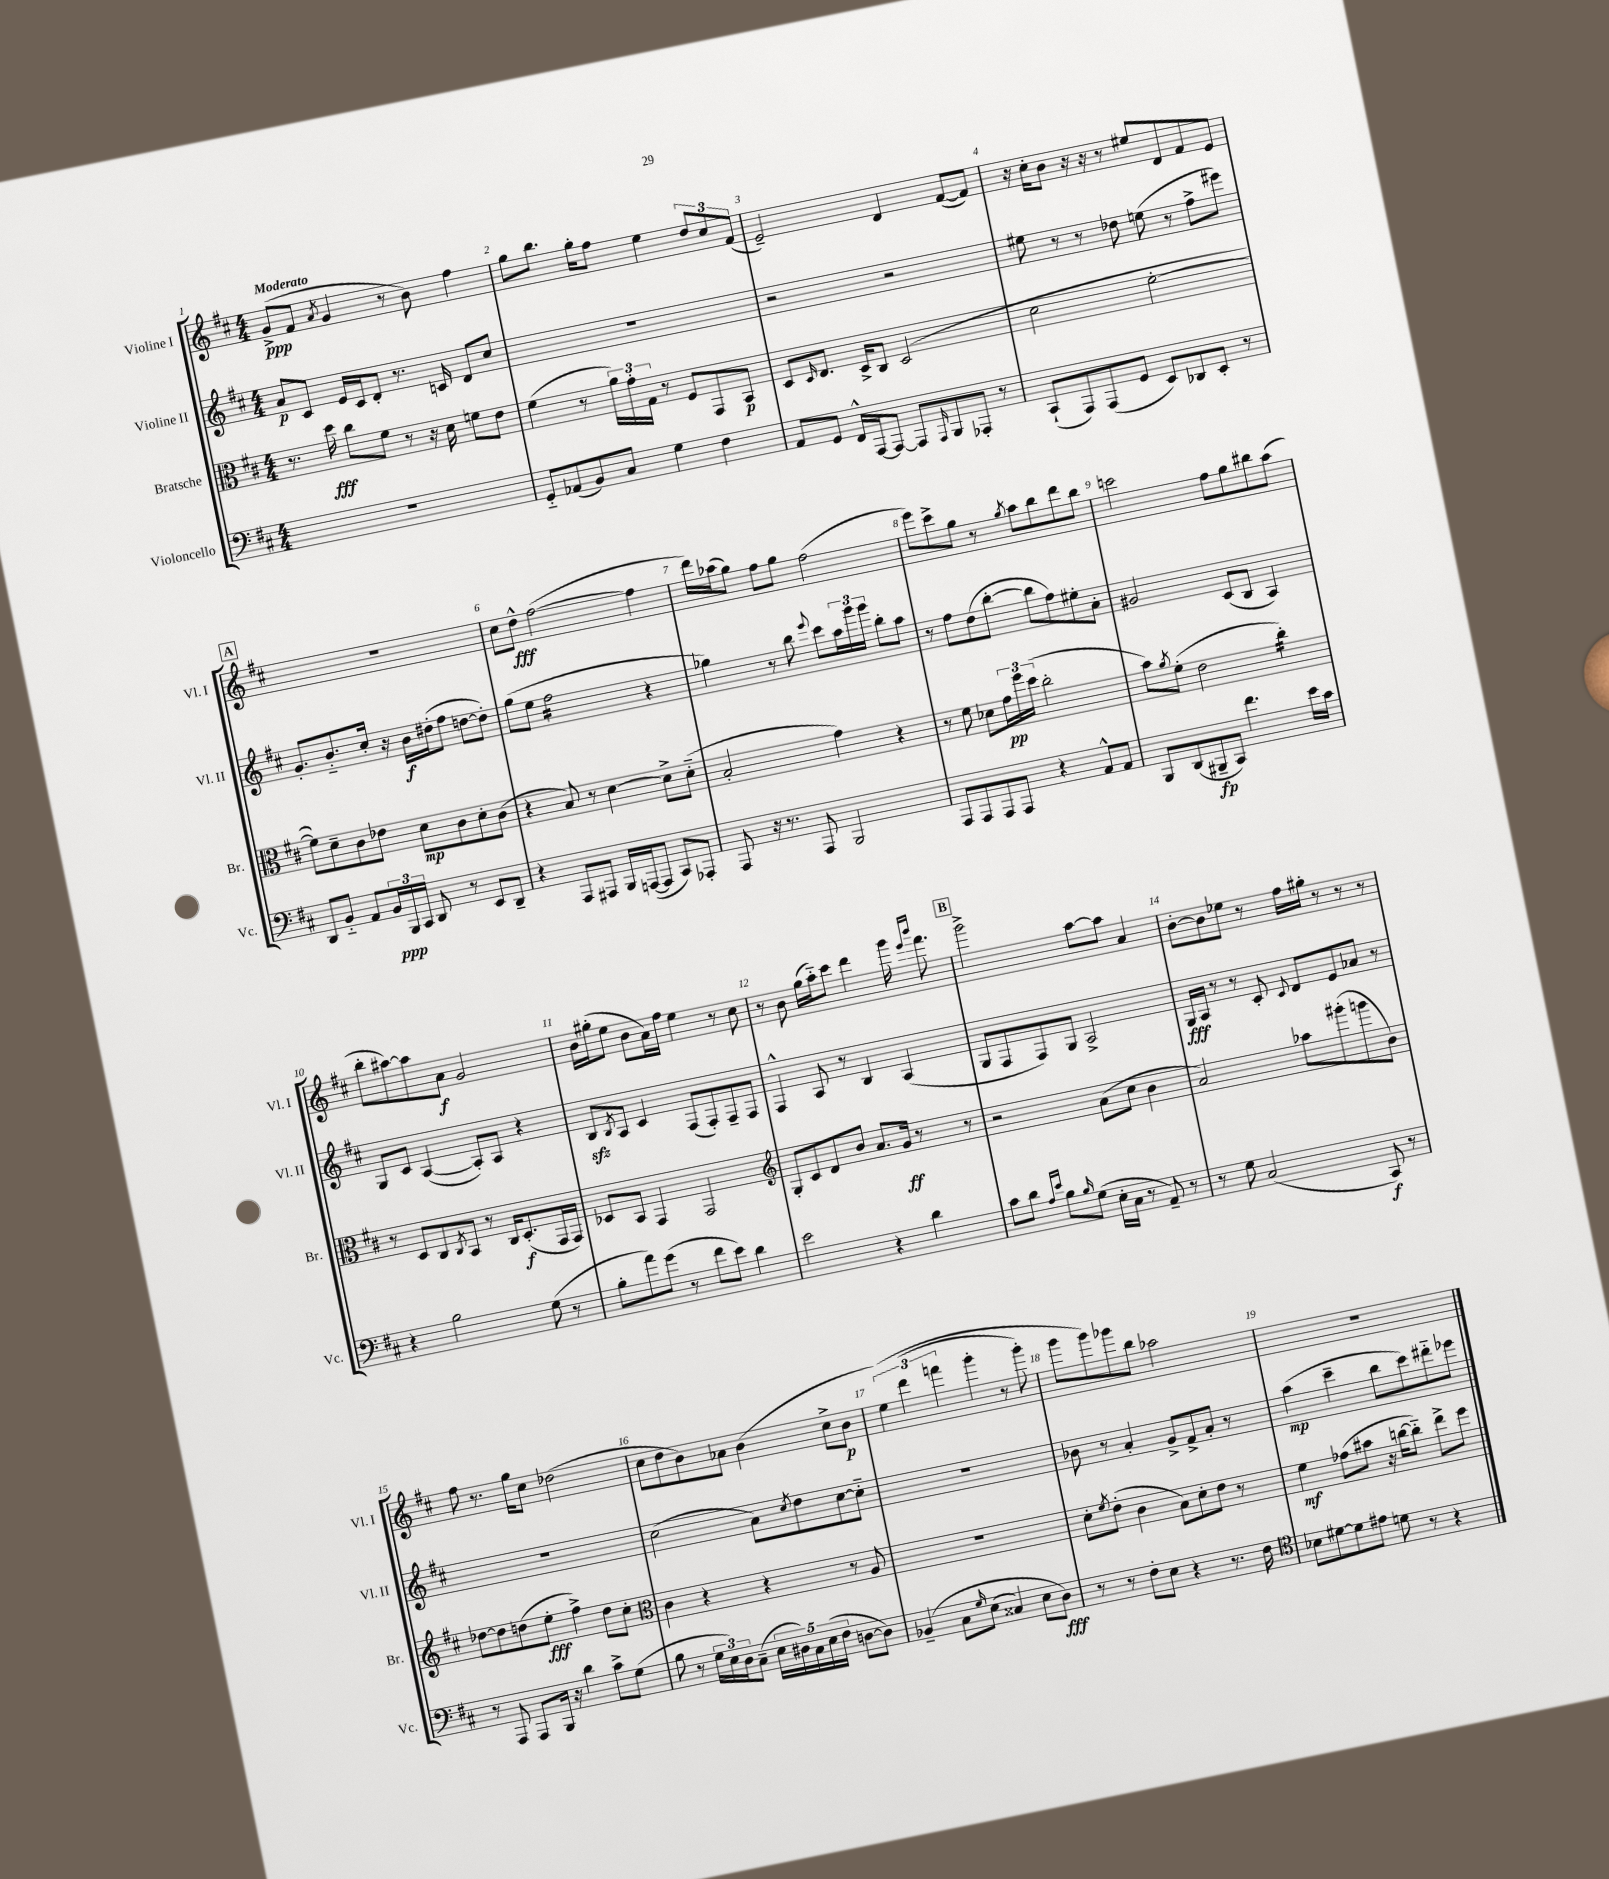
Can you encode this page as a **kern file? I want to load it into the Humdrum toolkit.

**kern	**kern	**kern	**kern
*staff4	*staff3	*staff2	*staff1
*clefF4	*clefC3	*clefG2	*clefG2
*k[f#c#]	*k[f#c#]	*k[f#c#]	*k[f#c#]
*M4/4	*M4/4	*M4/4	*M4/4
1r	8.r	8a	(8g^
.	.	8c#	8f#
.	16dd	.	.
.	.	.	8qa
.	8cc#	16e	4g
.	.	16c#	.
.	8f#	8d'	.
.	8r	8.r	8r
.	16r	.	8b)
.	16d	16c	.
.	8f	8d	4ff#
.	8e	8cc#	.
=	=	=	=
8GG'~	(4f#	1r	8gg
(8AA-	.	.	8.bb
8BB)	8r	.	.
.	.	.	16gg'
8C#	24a)	.	8ff#
.	24g'	.	.
.	24G	.	.
4G	8r	.	4ee
.	8F#	.	.
4F#	8GG	.	12dd
.	.	.	12cc#
.	8BB	.	.
.	.	.	(12f#
=	=	=	=
8AA	8D	2r	2e~)
.	16qqD	.	.
8GG	8.E	.	.
16FF#^^	.	.	.
[16AAA	16D^	.	.
8AAA_	8C#	.	.
8AAA]	(2D	2r	4d
16qqAAA	.	.	.
8BBB	.	.	.
8AAA-'	.	.	([8f#
8r	.	.	8f#])
=	=	=	=
(8CC#`	2d	8ee#	16r
.	.	.	16cc#'
8AAA)	.	8r	8b
(8AAA	.	8r	16r
.	.	.	16r
8GG	.	8dd-	8r
8EE)	[2f#'	(8ee	8ee#
8DD-	.	8r	8d
8EE'	.	8ff#^	8f#
8r	.	8eee#)	8e
=	=	=	=
8DD	8f#])	8.g'	1r
8BB'~	8d~	.	.
.	.	8.b'~	.
8AA	8c#	.	.
24BB	8e-	16cc#'	.
24BBB	.	.	.
.	.	16r	.
24CC#	.	.	.
8DD	8d	16b	.
.	.	(16dd#'	.
8r	8c#	8ff#	.
8EE	8d'	[8dd	.
8DD~	(8c#	8dd'])	.
=	=	=	=
4r	4r	(8gg	8cc#
.	.	8ee	8dd^^
8AAA	8B)	2ff#	([2ff#
8AAA#	8r	.	.
16BBB	[4d	.	.
([16AAA	.	.	.
8AAA]	.	.	.
8CC#)	8d^]	4r	4ff#]
8AAA-'	(8d'~	.	.
=	=	=	=
8AAA	2B'	4gg-)	16ddd)
.	.	.	(16aa-
16r	.	.	8gg)
8.r	.	.	.
.	.	8r	8ff#
8AAA	.	8bb	8gg
.	.	8qqeee	.
2BBB	4g)	8ccc#	(2ff#
.	.	24aa	.
.	.	24ggg	.
.	.	24ggg	.
.	4r	8bb'	.
.	.	8aa	.
=	=	=	=
8AAA	8r	8r	8eee)
8AAA	8f#	8ff#	8ccc#^
8AAA	8d-	(8dd	8gg
8AAA	24g	[8bb'	8r
.	24ff#	.	.
.	(24dd	.	.
.	.	.	8qgg
4r	2cc#'	8bb]	8aa
.	.	8ff#)	8bb
8AA^^	.	8ee#'	8ddd
8AA	.	8a'	8bb
=	=	=	=
8BBB	8b)	2g#	2ccc
.	8qa	.	.
(8DD	(8f#'	.	.
8BBB#~	2e	.	.
8CC#)	.	.	.
4.f#	.	(8c#	8ff#
.	.	8B	8gg
.	4cc#')	4A)	8bb#
16e	.	.	(8aa
16c#	.	.	.
=	=	=	=
4r	8r	8G	8bb'
.	8D	8c#	[8aa#)
2B	8C#	([4A	8aa#]
.	8qC#	.	.
.	8BB	.	8a
.	8r	8A'])	2g
.	16C#	8A	.
.	(8.D'	.	.
(8G	.	4r	.
8r	16GG	.	.
.	16GG)	.	.
=	=	=	=
8B'	8D-	8B	16b
.	.	.	(16gg#'
.	.	8qB	.
8a)	8BB	8A	8ee
(8g	4GG	4c#	8b
8r	.	.	16a)
.	.	.	16ff#
8f#	2GG	(8F#	4ee
8e)	.	8F#')	.
4d	.	8F#~	8r
.	.	8F#	8cc#
=	=	=	=
*	*clefG2	*	*
2e	8G'	4F#^^	8r
.	8c#	.	8b
.	8d	8A	(16gg
.	.	.	16aa'~)
.	8b	8r	8ccc#
4r	8.a	4B	4ddd
.	16g	.	.
4d	8r	(4A	16ggg
.	.	.	16qqeee
.	.	.	16qqbbb
.	.	.	8.fff#
.	8r	.	.
=	=	=	=
8c#	2r	8G	2ggg^
8d	.	8F#	.
16qqA	.	.	.
16qqe	.	.	.
8B	.	8F#)	.
16qqB	.	.	.
(8G	.	8G	.
16E'	(8a	2A^	[8aa
16C#	.	.	.
8r	8cc#	.	8aa]
8AA~)	4b	.	4a
8r	.	.	.
=	=	=	=
8r	2a)	16G	[8b'
.	.	16A	.
8G	.	8r	8b]
(2C#	.	8r	8ee-
.	.	8c#'	8r
.	.	8qqc#	.
.	8aa-	8d	16ff#
.	.	.	16gg#'
.	(8ggg#'	8e	8r
8CC#)	8ggg	8a-	8r
8r	8b)	8r	8r
=	=	=	=
8r	[8dd-	1r	8ff#
8AAA	8dd-]	.	8.r
8AAA	(8dd	.	.
.	.	.	16gg
16BBB	8ee'	.	8cc#
16r	.	.	.
4d	4ff#^)	.	(2dd-
8c#^	8dd	.	.
(8G	8cc#'	.	.
=	=	=	=
*	*clefC3	*	*
8B	4c#	(2cc#	8cc#
8r	.	.	8dd
24G	4r	.	8b)
24E)	.	.	.
24D	.	.	.
(8C#~	.	.	8a-
20E	4r	8a)	(4b
20D#)	.	.	.
20C#	.	.	.
.	.	8qcc#	.
.	.	8dd	.
(20E	.	.	.
20F#	.	.	.
[8D	8r	[8cc#	8cc#^
8D])	8A	8cc#'~]	8b
=	=	=	=
&(4BB-~	1r	1r	&(6ee)
.	.	.	(6ddd
8C#	.	.	.
.	.	.	6fff
16qqG	.	.	.
(8E	.	.	.
4C##)	.	.	4ggg'
8E	.	.	8r
8D&)	.	.	8ggg')
=	=	=	=
8r	8d'	8b-	8ggg
.	8qf#	.	.
8r	(8e'	8r	8ggg&)
8F#'	4c#	4a'	8ggg-
8E	.	.	8bb
4r	8B)	8g^	2aa-
.	8d'	8f#^	.
8.r	8e	8a'	.
.	8r	8r	.
16F#	.	.	.
=	=	=	=
*clefC4	*	*	*
8B-	4f#	(4aa	1r
[8d#	.	.	.
8d#]	(8g-	4ccc#~	.
8e#	8b#	.	.
8d	16r	8bb	.
.	[16cc	.	.
8r	8cc'~])	8ccc#)	.
4r	8ee^	8ddd#'~	.
.	8ff#	8eee-	.
==	==	==	==
*-	*-	*-	*-
